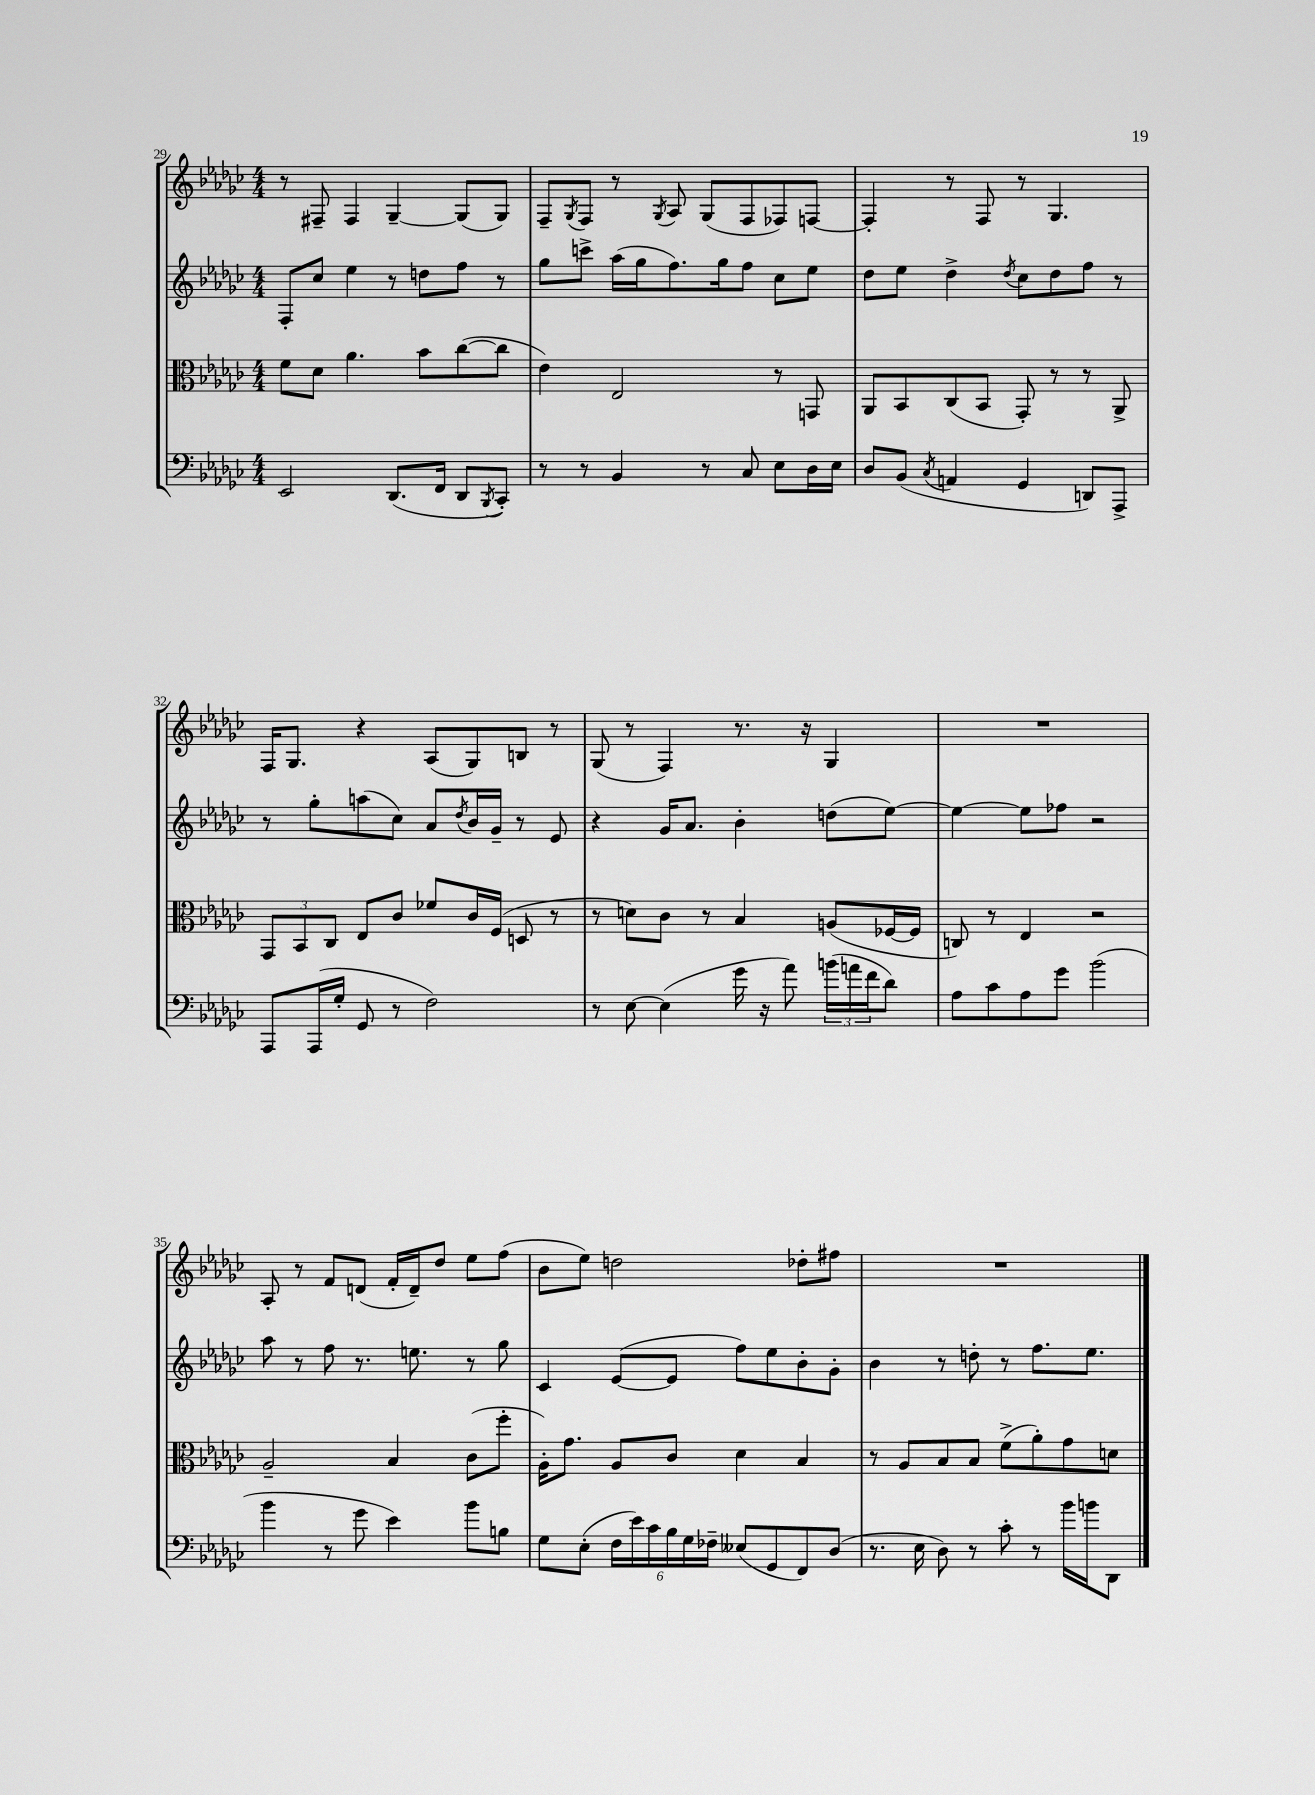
<<
\new StaffGroup <<
\new Staff = "s0" {
    \clef treble \key ges \major \numericTimeSignature \time 4/4
    r8 fis8-- fis4 ges4~-- ges8( ges8) |
    f8-- \acciaccatura { ges8 } f8 r8 \acciaccatura { ges8 } aes8 ges8( f8 fes8) f8~ |
    f4-. r8 f8 r8 ges4. |
    f16 ges8. r4 aes8( ges8) b8 r8 |
    ges8( r8 f4) r8. r16 ges4 |
    R1 |
    aes8-. r8 f'8 d'8( f'16-. d'16--) des''8 ees''8 f''8( |
    bes'8 ees''8) d''2 des''8-. fis''8 |
    R1 \bar "|." |
}
\new Staff = "s1" {
    \clef treble \key ges \major \numericTimeSignature \time 4/4
    f8-. ces''8 ees''4 r8 d''8 f''8 r8 |
    ges''8 c'''8-> aes''16( ges''16 f''8.) ges''16 f''8 ces''8 ees''8 |
    des''8 ees''8 des''4-> \acciaccatura { des''8 } ces''8 des''8 f''8 r8 |
    r8 ges''8-. a''8( ces''8) aes'8 \acciaccatura { des''8 } bes'16 ges'16-- r8 ees'8 |
    r4 ges'16 aes'8. bes'4-. d''8( ees''8~) |
    ees''4~ ees''8 fes''8 r2 |
    aes''8 r8 f''8 r8. e''8. r8 ges''8 |
    ces'4 ees'8~( ees'8 f''8) ees''8 bes'8-. ges'8-. |
    bes'4 r8 d''8-. r8 f''8. ees''8. \bar "|." |
}
\new Staff = "s2" {
    \clef alto \key ges \major \numericTimeSignature \time 4/4
    f'8 des'8 aes'4. bes'8 ces''8~( ces''8 |
    ees'4) ees2 r8 g,8 |
    aes,8 bes,8 ces8( bes,8 ges,8-.) r8 r8 aes,8-> |
    \tuplet 3/2 { ges,8 bes,8 ces8 } ees8 ces'8 fes'8 ces'16 f16( d8 r8 |
    r8 d'8) ces'8 r8 bes4 a8( fes16~ fes16 |
    c8) r8 ees4 r2 |
    aes2-- bes4 ces'8( f''8-. |
    aes16-.) ges'8. aes8 ces'8 des'4 bes4 |
    r8 aes8 bes8 bes8 f'8->( aes'8-.) ges'8 d'8 \bar "|." |
}
\new Staff = "s3" {
    \clef bass \key ges \major \numericTimeSignature \time 4/4
    ees,2 des,8.( f,16 des,8 \acciaccatura { bes,,8 } ces,8-.) |
    r8 r8 bes,4 r8 ces8 ees8 des16 ees16 |
    des8 bes,8( \acciaccatura { ces8 } a,4 ges,4 d,8) aes,,8-> |
    aes,,8 aes,,16( ges16-. ges,8 r8 f2) |
    r8 ees8~ ees4( ges'16 r16 aes'8) \tuplet 3/2 { b'16( a'16 f'16 } des'8) |
    aes8 ces'8 aes8 ges'8 bes'2( |
    bes'4 r8 ges'8 ees'4) bes'8 b8 |
    ges8 ees8-.( \tuplet 6/4 { f16 ees'16) ces'16 bes16 ges16 fes16-- } eeses8( ges,8 f,8) des8( |
    r8. ees16 des8) r8 ces'8-. r8 bes'16 b'16 des,8 \bar "|." |
}
>>
>>
\layout { \context { \Score currentBarNumber = #29 } }
